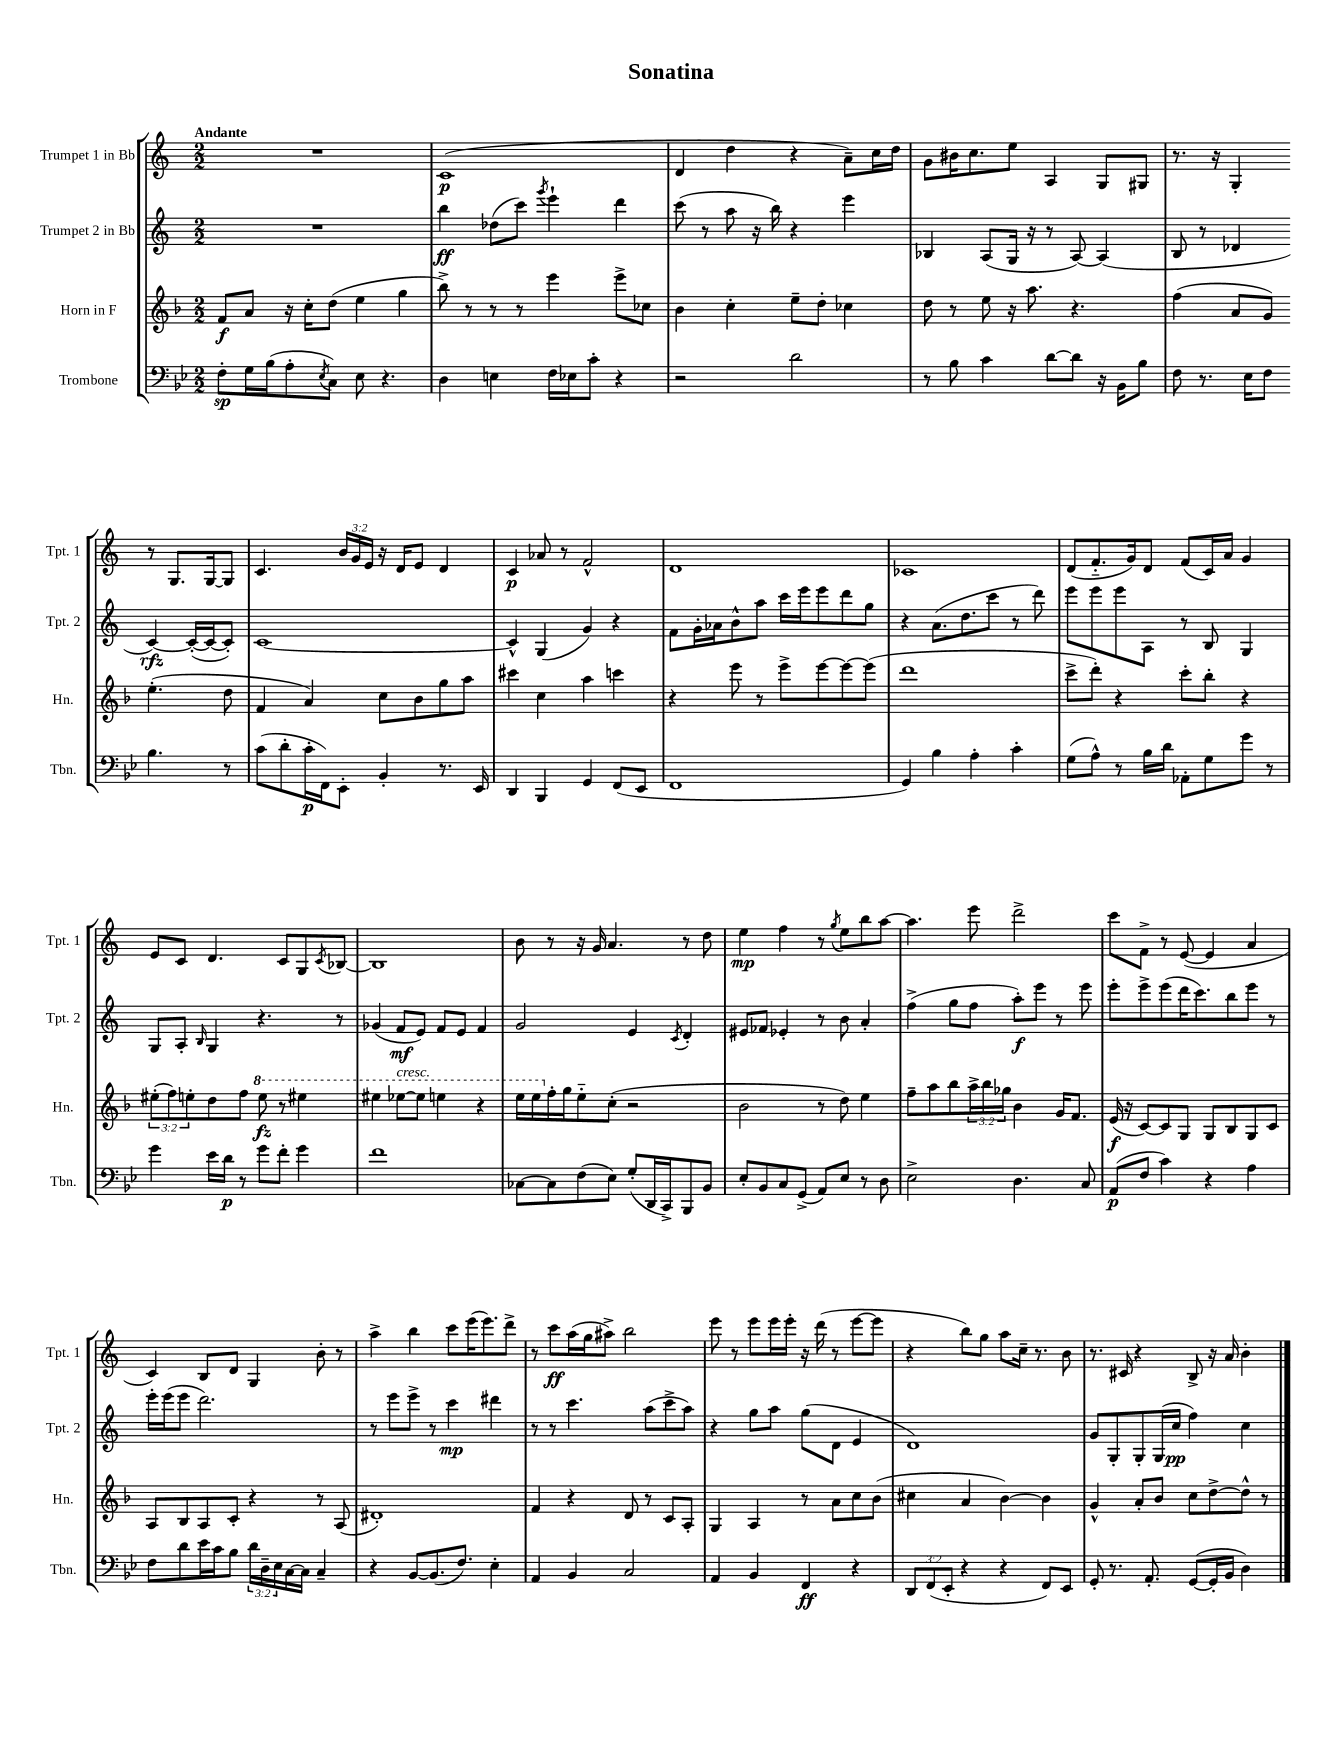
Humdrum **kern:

**kern	**dynam	**kern	**dynam	**kern	**dynam	**kern	**dynam
*part4	*part4	*part3	*part3	*part2	*part2	*part1	*part1
*staff4	*staff4	*staff3	*staff3	*staff2	*staff2	*staff1	*staff1
*I"Trombone	*	*I"Horn in F	*	*I"Trumpet 2 in Bb	*	*I"Trumpet 1 in Bb	*
*I'Tbn.	*	*I'Hn.	*	*I'Tpt. 2	*	*I'Tpt. 1	*
*clefF4	*	*clefG2	*	*clefG2	*	*clefG2	*
*k[b-e-]	*	*k[b-]	*	*k[]	*	*k[]	*
*M2/2	*	*M2/2	*	*M2/2	*	*M2/2	*
=1	=1	=1	=1	=1	=1	=1	=1
!	!	!	!	!	!	!LO:TX:a:B:t=Andante	!
8F'\L	sp	8f/L	f	1r	.	1r	.
16G\L	.	8a/J	.	.	.	.	.
(16B-\J	.	.	.	.	.	.	.
8A'\	.	16r	.	.	.	.	.
.	.	16cc'\KL	.	.	.	.	.
8qE-/	.	.	.	.	.	.	.
8C\J)	.	(8dd\J	.	.	.	.	.
8E-\	.	4ee\	.	.	.	.	.
4.r	.	.	.	.	.	.	.
.	.	4gg\	.	.	.	.	.
=2	=2	=2	=2	=2	=2	=2	=2
4D\	.	8bb-^\)	.	4bb\	ff	(1c	p
.	.	8r	.	.	.	.	.
4En\	.	8r	.	(8dd-X\L	.	.	.
.	.	8r	.	8ccc\J)	.	.	.
.	.	.	.	8qggg/	.	.	.
16F\LL	.	4eee\	.	4eee`\	.	.	.
16E-X\J	.	.	.	.	.	.	.
8c'\J	.	.	.	.	.	.	.
4r	.	8eee^\L	.	4ddd\	.	.	.
.	.	8cc-X\J	.	.	.	.	.
=3	=3	=3	=3	=3	=3	=3	=3
2r	.	4b-\	.	(8ccc\	.	4d/	.
.	.	.	.	8r	.	.	.
.	.	4cc'\	.	8aa\	.	4dd\	.
.	.	.	.	16r	.	.	.
.	.	.	.	16bb\)	.	.	.
2d\	.	8ee~\L	.	4r	.	4r	.
.	.	8dd'\J	.	.	.	.	.
.	.	4cc-X\	.	4eee\	.	8a~\L)	.
.	.	.	.	.	.	16cc\L	.
.	.	.	.	.	.	16dd\JJ	.
=4	=4	=4	=4	=4	=4	=4	=4
8r	.	8dd\	.	4B-X/	.	8g\L	.
8B-\	.	8r	.	.	.	16b#X\K	.
.	.	.	.	.	.	8.cc\	.
4c\	.	8ee\	.	(8A/L	.	.	.
.	.	16r	.	16G/Jk	.	8ee\J	.
.	.	8.aa\	.	16r	.	.	.
[8d\L	.	.	.	8r	.	4A/	.
8d\J]	.	4.r	.	[8A/)	.	.	.
16r	.	.	.	(4A/]	.	8G/L	.
16BB-\KL	.	.	.	.	.	.	.
8B-\J	.	.	.	.	.	8G#X/J	.
=5	=5	=5	=5	=5	=5	=5	=5
8F\	.	(4ff\	.	8B/	.	8.r	.
8.r	.	.	.	8r	.	.	.
.	.	.	.	.	.	16r	.
.	.	8a/L	.	4d-X/	.	4G'/	.
16E-\KL	.	.	.	.	.	.	.
8F\J	.	8g/J)	.	.	.	.	.
4.B-\	.	(4.ee'\	.	[4c/)	rfz	8r	.
.	.	.	.	.	.	8.G/L	.
.	.	.	.	(16c'/LL_	.	.	.
.	.	.	.	16c/J_	.	[16G/k	.
8r	.	8dd\	.	8c'/J])	.	8G/J]	.
!!LO:LB:g=z
=6	=6	=6	=6	=6	=6	=6	=6
(8c\L	.	4f/	.	[1c	.	4.c/	.
8d'\	.	.	.	.	.	.	.
16c'\L	p	4a/)	.	.	.	.	.
16FF\J)	.	.	.	.	.	.	.
8EE-'\J	.	.	.	.	.	24b/LL	.
.	.	.	.	.	.	24g/	.
.	.	.	.	.	.	24e/JJ	.
4BB-'/	.	8cc\L	.	.	.	16r	.
.	.	.	.	.	.	16d/KL	.
.	.	8b-\	.	.	.	8e/J	.
8.r	.	8gg\	.	.	.	4d/	.
.	.	8aa\J	.	.	.	.	.
16EE-/	.	.	.	.	.	.	.
=7	=7	=7	=7	=7	=7	=7	=7
4DD/	.	4ccc#X\	.	4c^^/]	.	4c/	p
4BBB-/	.	4cc\	.	(4G/	.	8a-X/	.
.	.	.	.	.	.	8r	.
4GG/	.	4aa\	.	4g/)	.	2f^^/	.
(8FF/L	.	4cccn\	.	4r	.	.	.
8EE-/J	.	.	.	.	.	.	.
=8	=8	=8	=8	=8	=8	=8	=8
1FF	.	4r	.	8f\L	.	1d	.
.	.	.	.	16g'\L	.	.	.
.	.	.	.	16a-X\J	.	.	.
.	.	8eee\	.	8b^^\	.	.	.
.	.	8r	.	8aa\J	.	.	.
.	.	8eee^\L	.	16ccc\LL	.	.	.
.	.	.	.	16eee\J	.	.	.
.	.	[8eee\	.	8eee\	.	.	.
.	.	8eee\_	.	8ddd\	.	.	.
.	.	(8eee\J]	.	8gg\J	.	.	.
=9	=9	=9	=9	=9	=9	=9	=9
4GG/)	.	1ddd	.	4r	.	1c-X	.
4B-\	.	.	.	(8.a\L	.	.	.
.	.	.	.	8.dd\	.	.	.
4A'\	.	.	.	.	.	.	.
.	.	.	.	8ccc\J	.	.	.
4c'\	.	.	.	8r	.	.	.
.	.	.	.	8ddd\)	.	.	.
=10	=10	=10	=10	=10	=10	=10	=10
(8G\L	.	8ccc^\L	.	8eee\L	.	(8d/L	.
8A^^\J)	.	8ddd'\J)	.	8eee\	.	8.f/	.
8r	.	4r	.	8eee\	.	.	.
.	.	.	.	.	.	16g/k)	.
16B-\LL	.	.	.	8A\J	.	8d/J	.
16d\JJ	.	.	.	.	.	.	.
8AA-X'\L	.	8ccc'\L	.	8r	.	(8f/L	.
8G\	.	8bb-'\J	.	8B/	.	16c/L)	.
.	.	.	.	.	.	16a/JJ	.
8g\J	.	4r	.	4G/	.	4g/	.
8r	.	.	.	.	.	.	.
!!LO:LB:g=z
=11	=11	=11	=11	=11	=11	=11	=11
4g\	.	(12ee#X'\L	.	8G/L	.	8e/L	.
.	.	12ff\)	.	.	.	.	.
.	.	.	.	8A'/J	.	8c/J	.
.	.	12een'\	.	.	.	.	.
.	.	.	.	16qqB/	.	.	.
16e-\LL	.	8dd\	.	4G/	.	4.d/	.
16d\JJ	p	.	.	.	.	.	.
8r	.	8ff\J	.	.	.	.	.
*	*	*8va	*	*	*	*	*
8g\L	.	8eee\	fz	4.r	.	.	.
8f'\J	.	8r	.	.	.	8c/L	.
4g\	.	4eee#X\	.	.	.	8G/	.
.	.	.	.	.	.	8qc/	.
.	.	.	.	8r	.	[8B-X/J	.
=12	=12	=12	=12	=12	=12	=12	=12
1f	.	4eee#X\	.	(4g-X/	.	1B-]	.
!	!	!LO:TX:a:i:t=cresc.	!	!	!	!	!
.	.	[8eee-X\L	.	8f/L	mf	.	.
.	.	8eee-\J]	.	8e/J)	.	.	.
.	.	4eeen\	.	8f/L	.	.	.
.	.	.	.	8e/J	.	.	.
.	.	4r	.	4f/	.	.	.
=13	=13	=13	=13	=13	=13	=13	=13
[8C-X\L	.	16eee\LL	.	2g/	.	8b\	.
.	.	16eee\	.	.	.	.	.
*	*	*X8va	*	*	*	*	*
8C-\]	.	16ff'\	.	.	.	8r	.
.	.	16gg\J	.	.	.	.	.
(8F\	.	8ee\	.	.	.	16r	.
.	.	.	.	.	.	16g/	.
8E-\J)	.	(8cc'\J	.	.	.	4.a/	.
(8G'/L	.	2r	.	4e/	.	.	.
16DD/L	.	.	.	.	.	.	.
16CC^/J)	.	.	.	.	.	.	.
.	.	.	.	8qc/	.	.	.
8BBB-/	.	.	.	4d'/	.	8r	.
8BB-/J	.	.	.	.	.	8dd\	.
=14	=14	=14	=14	=14	=14	=14	=14
8E-'/L	.	2b-\	.	8e#X/L	.	4ee\	mp
8BB-/	.	.	.	8f-X/J	.	.	.
8C/	.	.	.	4e-X'/	.	4ff\	.
(8GG^/J	.	.	.	.	.	.	.
8AA/L)	.	8r	.	8r	.	8r	.
.	.	.	.	.	.	8qgg/	.
8E-/J	.	8dd\)	.	8b\	.	8ee\L	.
8r	.	4ee\	.	4a'/	.	8bb\	.
8D\	.	.	.	.	.	[8aa\J	.
=15	=15	=15	=15	=15	=15	=15	=15
2E-^\	.	8ff~\L	.	(4ff^\	.	4.aa\]	.
.	.	8aa\	.	.	.	.	.
.	.	8bb-\	.	8gg\L	.	.	.
.	.	24aa^\L	.	8ff\J	.	8eee\	.
.	.	24bb-\	.	.	.	.	.
.	.	24gg-X\JJ	.	.	.	.	.
4.D\	.	4b-\	.	8aa'\L)	f	2ddd^\	.
.	.	.	.	8eee\J	.	.	.
.	.	16g/KL	.	8r	.	.	.
.	.	8.f/J	.	.	.	.	.
8C/	.	.	.	8eee\	.	.	.
=16	=16	=16	=16	=16	=16	=16	=16
(8AA/L	p	(16e/	f	8eee'\L	.	8ccc\L	.
.	.	16r	.	.	.	.	.
8F/J	.	[8c/L)	.	8eee^\	.	8f^\J	.
4c\)	.	8c/]	.	(8eee\	.	8r	.
.	.	8G/J	.	16ddd\K	.	([8e/	.
.	.	.	.	8.ccc\)	.	.	.
4r	.	8G/L	.	.	.	4e/]	.
.	.	8B-/	.	8bb\	.	.	.
4A\	.	8G/	.	8eee\J	.	4a/	.
.	.	8c/J	.	8r	.	.	.
!!LO:LB:g=z
=17	=17	=17	=17	=17	=17	=17	=17
8F\L	.	8A/L	.	16eee'\LL	.	4c/)	.
.	.	.	.	(16eee\J	.	.	.
8d\	.	8B-/	.	8eee\J	.	.	.
16e-\L	.	8A/	.	2.ddd\)	.	8B/L	.
16c\J	.	.	.	.	.	.	.
8B-\J	.	8c'/J	.	.	.	8d/J	.
24d\LL	.	4r	.	.	.	4G/	.
24D~\	.	.	.	.	.	.	.
24E-\	.	.	.	.	.	.	.
[16C\	.	.	.	.	.	.	.
16C\JJ]	.	.	.	.	.	.	.
4C~/	.	8r	.	.	.	8b'\	.
.	.	(8A/	.	.	.	8r	.
=18	=18	=18	=18	=18	=18	=18	=18
4r	.	1d#X')	.	8r	.	4aa^\	.
.	.	.	.	8eee\L	.	.	.
[8BB-/L	.	.	.	8eee^\J	.	4bb\	.
(8.BB-/]	.	.	.	8r	.	.	.
.	.	.	.	4ccc\	mp	8ccc\L	.
8.F/J)	.	.	.	.	.	.	.
.	.	.	.	.	.	(16eee\K	.
.	.	.	.	.	.	8.eee\)	.
4E-'\	.	.	.	4ddd#X\	.	.	.
.	.	.	.	.	.	8ddd^\J	.
=19	=19	=19	=19	=19	=19	=19	=19
4AA/	.	4f/	.	8r	.	8r	.
.	.	.	.	8r	.	8ccc\L	ff
4BB-/	.	4r	.	4.ccc\	.	(16aa\L	.
.	.	.	.	.	.	16gg\J	.
.	.	.	.	.	.	8aa#X^\J)	.
2C/	.	8d/	.	.	.	2bb\	.
.	.	8r	.	(8aa\L	.	.	.
.	.	8c/L	.	8ccc^\	.	.	.
.	.	8A'/J	.	8aa\J)	.	.	.
=20	=20	=20	=20	=20	=20	=20	=20
4AA/	.	4G/	.	4r	.	8eee\	.
.	.	.	.	.	.	8r	.
4BB-/	.	4A/	.	8gg\L	.	8eee\L	.
.	.	.	.	8aa\J	.	16eee\L	.
.	.	.	.	.	.	16eee'\JJ	.
4FF/	ff	8r	.	(8gg\L	.	16r	.
.	.	.	.	.	.	(16ddd\	.
.	.	8a\L	.	8d\J	.	8r	.
4r	.	8cc\	.	4e/	.	[8eee\L	.
.	.	(8b-\J	.	.	.	8eee\J]	.
=21	=21	=21	=21	=21	=21	=21	=21
12DD/L	.	4cc#X\	.	1d)	.	4r	.
(12FF/	.	.	.	.	.	.	.
12EE-'/J	.	.	.	.	.	.	.
4r	.	4a/	.	.	.	8bb\L)	.
.	.	.	.	.	.	8gg\J	.
4r	.	[4b-\)	.	.	.	8aa\L	.
.	.	.	.	.	.	16cc~\Jk	.
.	.	.	.	.	.	8.r	.
8FF/L)	.	4b-\]	.	.	.	.	.
8EE-/J	.	.	.	.	.	8b\	.
=22	=22	=22	=22	=22	=22	=22	=22
8GG'/	.	4g^^/	.	8g/L	.	8.r	.
8.r	.	.	.	8G'/	.	.	.
.	.	.	.	.	.	16c#X/	.
.	.	8a'/L	.	8G'/	.	4r	.
8.AA'/	.	.	.	.	.	.	.
.	.	8b-/J	.	(16G/L	.	.	.
.	.	.	.	16cc/JJ	pp	.	.
([8GG/L	.	8cc\L	.	4ff\)	.	8B^/	.
16GG'/L]	.	[8dd^\	.	.	.	16r	.
16BB-/JJ	.	.	.	.	.	16a/	.
4D\)	.	8dd^^\J]	.	4cc\	.	4b'\	.
.	.	8r	.	.	.	.	.
==	==	==	==	==	==	==	==
*-	*-	*-	*-	*-	*-	*-	*-
